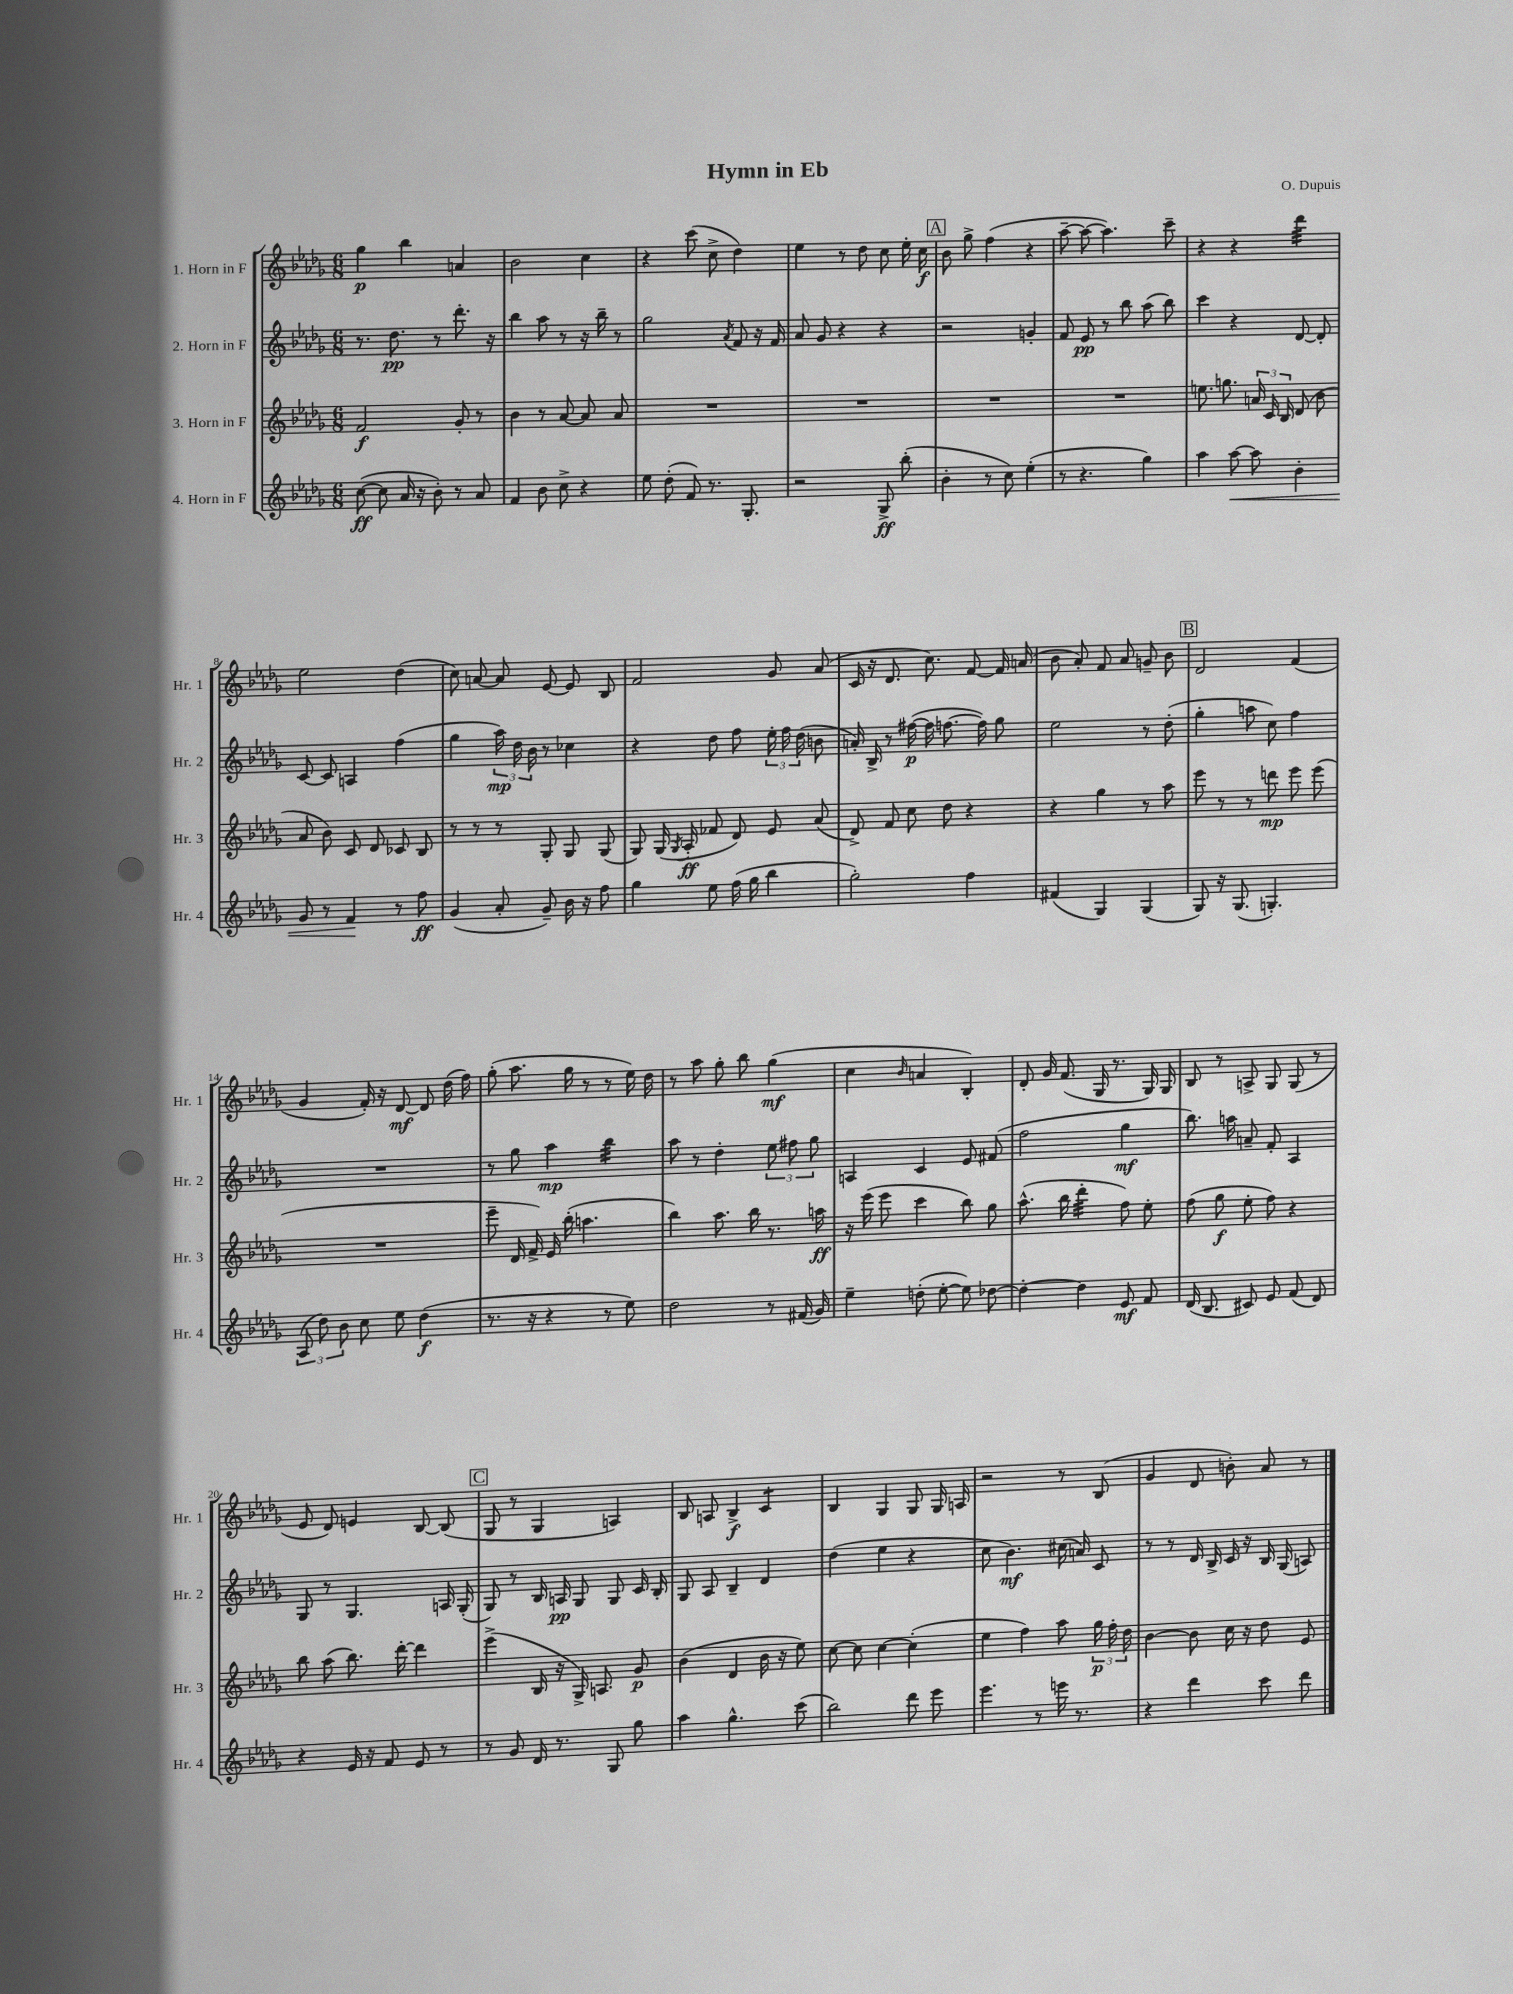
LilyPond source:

\header { title = "Hymn in Eb" composer = "O. Dupuis" }
<<
\new StaffGroup <<
\new Staff = "s0" \with { instrumentName = "1. Horn in F" shortInstrumentName = "Hr. 1" } {
    \clef treble \key des \major \numericTimeSignature \time 6/8
    \autoBeamOff ges''4\p bes''4 a'4 |
    bes'2 c''4 |
    r4 c'''8( c''8-> des''4) |
    ees''4 r8 des''8 c''8 ees''16-. c''16\f |
    \mark \markup { \box "A" } bes'8 ges''8-> f''4( r4 |
    aes''8~-- aes''8~ aes''4.) c'''8-- |
    r4 r4 des'''4:32 |
    ees''2 des''4( |
    c''8) a'8~ a'8 ees'8~ ees'8 bes8 |
    f'2 ges'8 aes'8( |
    c'16 r16 des'8. c''8.) f'8~ f'16 a'16( |
    bes'8 aes'8-.) f'8 aes'8 g'8-- bes'8 |
    \mark \markup { \box "B" } des'2 f'4( |
    ges'4 f'16-.) r16 des'8~\mf des'8 des''16( f''16) |
    ges''8-.( aes''8. ges''16 r8 r8 ees''16) des''16 |
    r8 aes''8 ges''8-. bes''8 ges''4\mf( |
    c''4 \grace { bes'16 } a'4 bes4-.) |
    des'8-. ges'16 f'8.( ges16 r8. ges16) ges16 |
    bes8 r8 a8-> ges8 ges8( r8 |
    ees'8 des'8) e'4 bes8~ bes8( |
    \mark \markup { \box "C" } ges8 r8 ges4 a4) |
    bes8 a8 bes4->\f c'4:8 |
    bes4 ges4 ges8 ges16 a16 |
    r2 r8 bes8( |
    ges'4 des'8 b'8-.) aes'8 r8 \bar "|." |
}
\new Staff = "s1" \with { instrumentName = "2. Horn in F" shortInstrumentName = "Hr. 2" } {
    \clef treble \key des \major \numericTimeSignature \time 6/8
    \autoBeamOff r8. des''8.\pp r8 des'''8.-. r16 |
    bes''4 aes''8 r8 r16 bes''16-- r8 |
    ges''2 \acciaccatura { aes'8 } f'8 r16 f'16 |
    aes'8 ges'8 r4 r4 |
    \mark \markup { \box "A" } r2 g'4-. |
    f'8 ees'8\pp r8 bes''8 aes''8( bes''8) |
    c'''4 r4 des'8~ des'8-. |
    c'8~ c'8 a4 f''4( |
    ges''4 \tuplet 3/2 { aes''16\mp) des''16 bes'16 } r8 ces''4 |
    r4 des''8 f''8 \tuplet 3/2 { ees''16-. f''16 des''16( } b'8 |
    a'16-.) bes16-> r8 fis''16~\p( fis''16 f''8.~ f''16) ges''8 |
    ees''2 r8 des''8-.( |
    \mark \markup { \box "B" } ges''4-. a''8 c''8) f''4 |
    R2. |
    r8 ges''8 aes''4\mp bes''4:32 |
    aes''8 r8 des''4-. \tuplet 3/2 { ees''8 fis''8 ges''8 } |
    a4 c'4 ees'8 fis'8( |
    f''2 ges''4\mf |
    bes''8.) a''16 a'8-- f'8-. aes4 |
    ges8 r8 ges4. a16 ges16-.( |
    \mark \markup { \box "C" } ges8) r8 bes16 a16\pp ges8 ges8 c'16 bes16-. |
    ges8 aes8 bes4-- des'4 |
    des''4( ees''4 r4 |
    c''8 bes'4.\mf) cis''16( a'16) c'8 |
    r8 r8 des'16 bes16-> c'16 r16 bes16 ges16( a8) \bar "|." |
}
\new Staff = "s2" \with { instrumentName = "3. Horn in F" shortInstrumentName = "Hr. 3" } {
    \clef treble \key des \major \numericTimeSignature \time 6/8
    \autoBeamOff f'2\f ges'8-. r8 |
    bes'4 r8 aes'8~ aes'8 aes'8 |
    R2. |
    R2. |
    \mark \markup { \box "A" } R2. |
    R2. |
    e''8. g''8. \tuplet 3/2 { a'16 c'16 bes16 } des'8( bes'8 |
    aes'8 bes'8) c'8 des'8 ces'8 bes8 |
    r8 r8 r8 ges8-. ges8 ges8( |
    ges8) ges16( \acciaccatura { ges8 } aes16-.\ff fes'8 des'8) ees'8 aes'8( |
    des'8->) f'8 c''8 des''8 r4 |
    r4 ges''4 r8 aes''8 |
    \mark \markup { \box "B" } ees'''8 r8 r8 d'''8\mp ees'''8 ees'''8( |
    R2. |
    ees'''8-- des'16 f'16->) ees'16 bes''16-.( a''4. |
    bes''4) aes''8. bes''16 r8. a''16\ff |
    r16 ees'''16( ees'''8 c'''4 bes''8) ges''8 |
    aes''8.-^( bes''16 des'''4:32-. f''8) ees''8-. |
    f''8( ges''8\f ees''8-. f''8) r4 |
    bes''8 aes''8( bes''8.) des'''16~-. des'''4 |
    \mark \markup { \box "C" } ees'''4->( bes16 r16 ges16->) a8. ges'8\p |
    bes'4( des'4 bes'16 r16 ees''8) |
    c''8~ c''8 c''4~ c''4-.( |
    ees''4 f''4) aes''8 \tuplet 3/2 { ges''16\p f''16-. des''16 } |
    bes'4~ bes'8 c''16 r16 des''8 ees'8 \bar "|." |
}
\new Staff = "s3" \with { instrumentName = "4. Horn in F" shortInstrumentName = "Hr. 4" } {
    \clef treble \key des \major \numericTimeSignature \time 6/8
    \autoBeamOff c''8~\ff( c''8 aes'16 r16 bes'8-.) r8 aes'8 |
    f'4 bes'8 c''8-> r4 |
    ees''8 des''8-.( f'8) r8. ges8.-. |
    r2 ges8->\ff bes''8-.( |
    \mark \markup { \box "A" } bes'4-. r8 c''8) ees''4-.( |
    r8 r4. ges''4) |
    aes''4 aes''8~\< aes''8 bes'4-. |
    ges'8 r8 f'4\! r8 f''8\ff |
    ges'4( aes'8-. ges'8--) bes'16 r16 f''8 |
    ges''4 ees''8 f''16( ges''16 bes''4 |
    ges''2-.) f''4 |
    fis'4( ges4) ges4( |
    \mark \markup { \box "B" } ges8) r16 ges8.( g4.-.) |
    \tuplet 3/2 { aes8( des''8) bes'8 } c''8 ees''8 des''4\f( |
    r8. r16 r4 r8 ees''8) |
    des''2 r8 fis'16( ges'16) |
    ees''4-- d''8-.( ees''8~-. ees''8) des''8~ |
    des''4~-. des''4 ees'8\mf f'8 |
    des'16( bes8. cis'8) ees'8 f'8( des'8) |
    r4 ees'16 r16 f'8 ees'8 r8 |
    \mark \markup { \box "C" } r8 ges'8 des'16 r8. ges8 ges''8 |
    aes''4 ges''4.-^ c'''8( |
    bes''2) des'''8 ees'''8 |
    ees'''4. r8 e'''16 r8. |
    r4 des'''4 c'''8 des'''8 \bar "|." |
}
>>
>>
